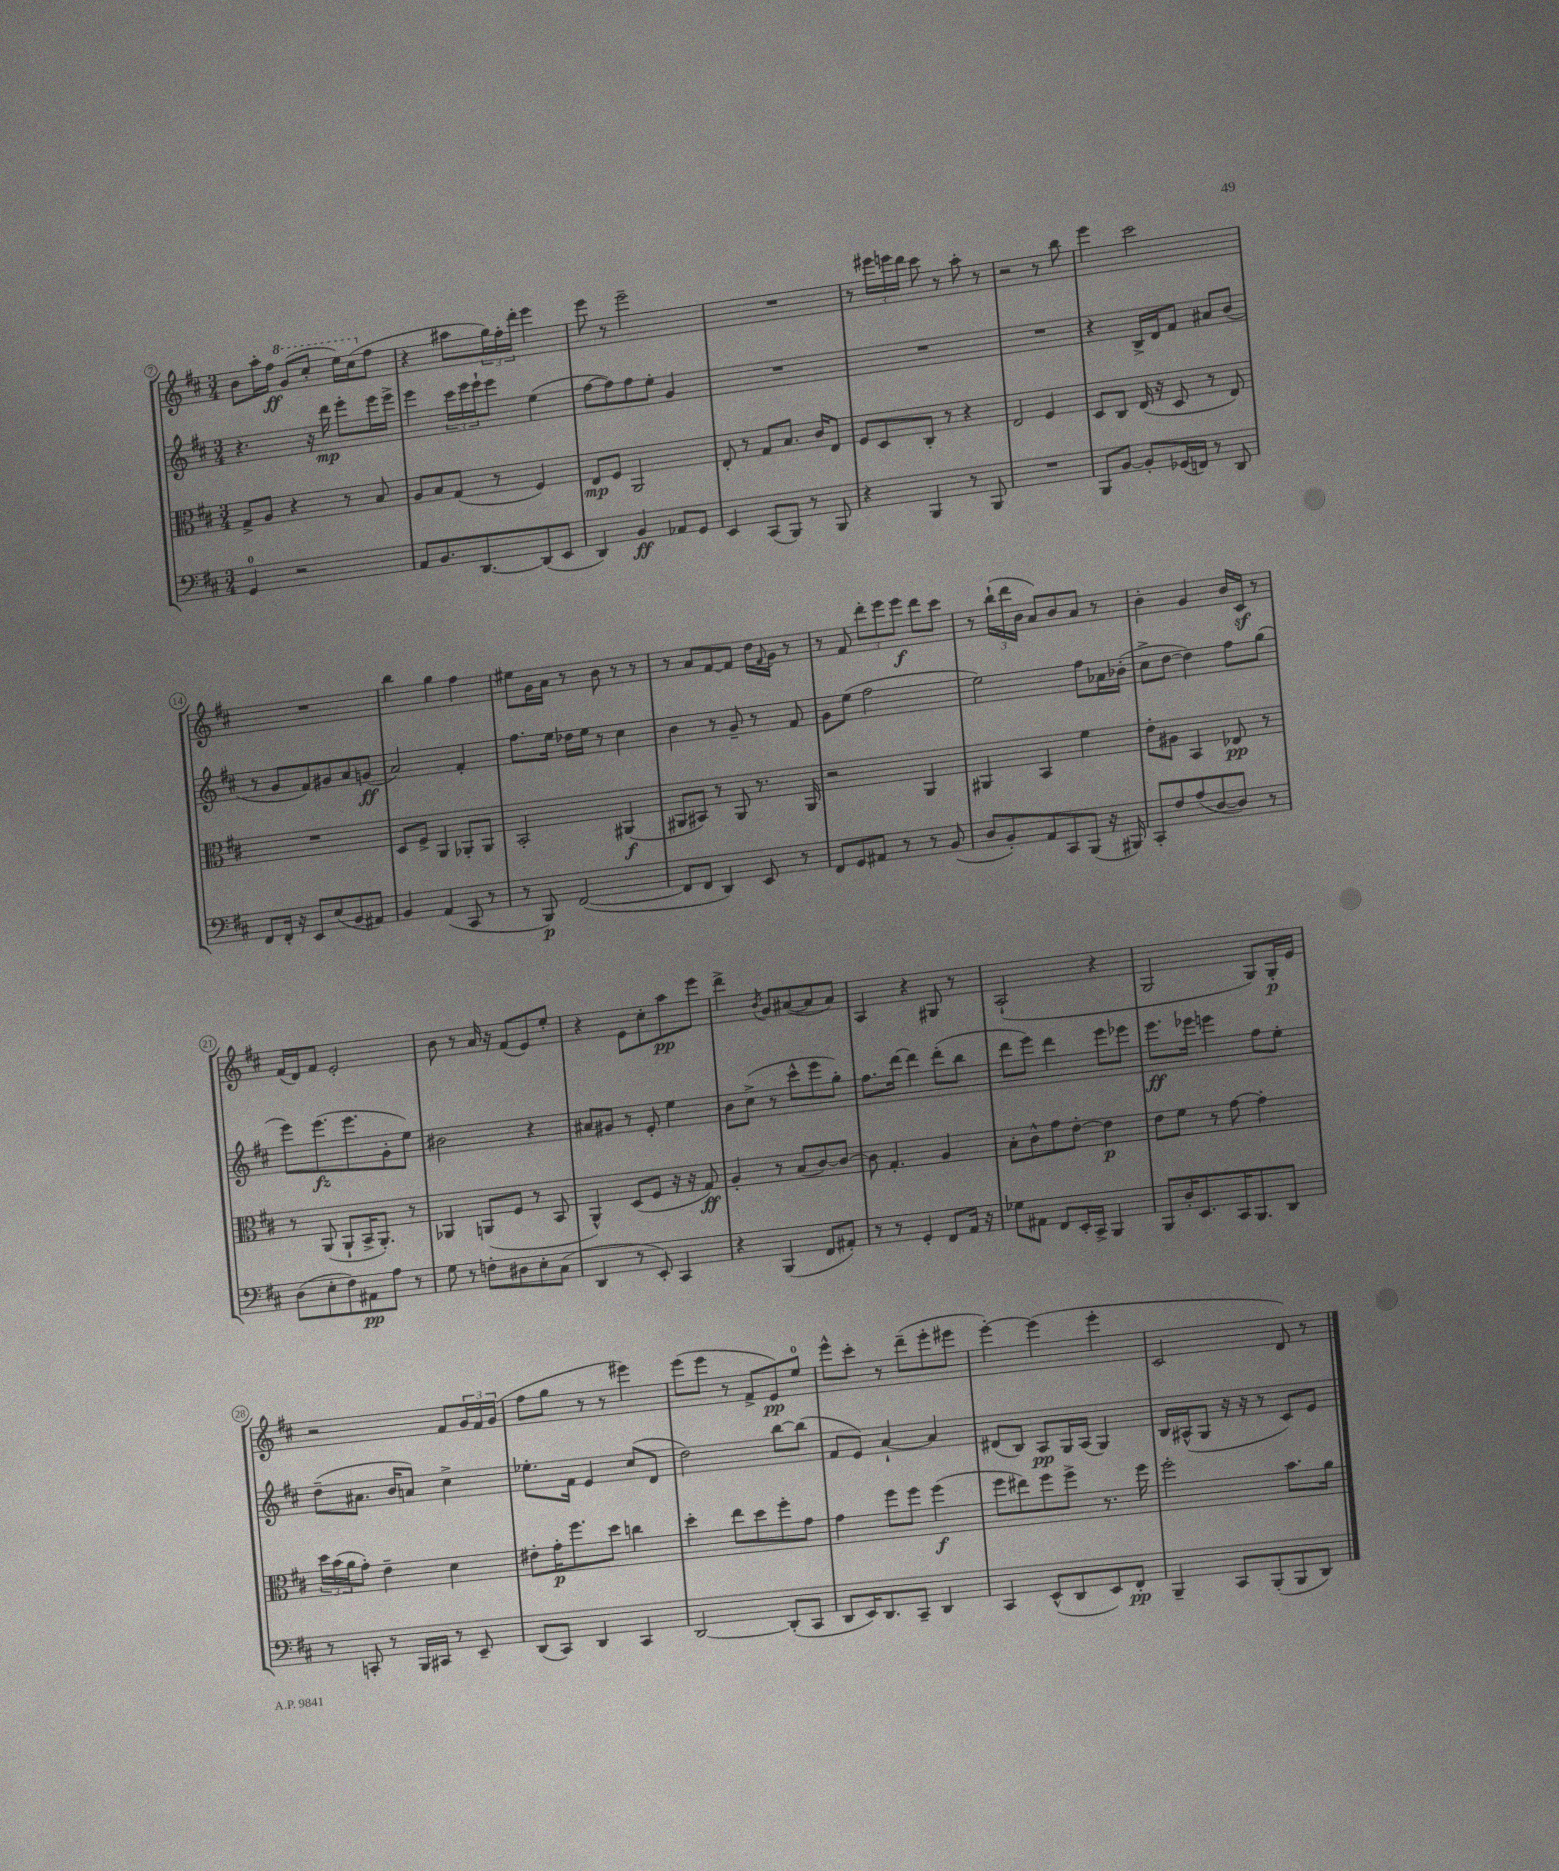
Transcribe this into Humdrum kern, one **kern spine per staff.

**kern	**kern	**kern	**kern
*staff4	*staff3	*staff2	*staff1
*clefF4	*clefC3	*clefG2	*clefG2
*k[f#c#]	*k[f#c#]	*k[f#c#]	*k[f#c#]
*M3/4	*M3/4	*M3/4	*M3/4
4GG/	8G^/L	4.r	8b\L
.	8A/J	.	16aa'\L
.	.	.	16ff#\JJ
2r	4r	.	(8gg/L
.	.	16r	8ccc#'/J
.	.	16ddd\	.
.	8r	8eee'\L	16eee\LL)
.	.	.	(16ccc#\J
.	8B/	16eee\L	8ff#\J
.	.	16eee^\JJ	.
=	=	=	=
8AA/L	8A/L	4eee\	4r
8.BB/	8B/	.	.
.	(8G/J	24ccc#\LL	8aa#\L
.	.	24eee\	.
[8.DD/	.	.	.
.	.	24eee`\J	.
.	8r	8eee\J	24gg\L)
.	.	.	24ff#'\
.	.	.	24ddd'\JJ
(8DD/]	4F#/)	(4ee\	4eee\
8EE/J	.	.	.
=	=	=	=
4DD/)	8E/L	[8ff#\L	8eee\
.	8F#/J	8ff#\])	8r
4BB/	2AA/	8ff#\	2eee~\
.	.	8ee'\J	.
8AA-/L	.	4g/	.
8GG/J	.	.	.
=	=	=	=
4EE/	8E'/	2.r	2.r
.	8r	.	.
(8CC#/L	8G/L	.	.
8BBB/J)	8.B/J	.	.
8r	.	.	.
.	16c#/LK	.	.
8BBB/	8E/J	.	.
=	=	=	=
4r	8F#/L	2.r	8r
.	8D/	.	24eee#\LL
.	.	.	24eee\
.	.	.	24ddd\JJ
4BBB/	8C#'/J	.	8ccc#\
.	8r	.	8r
8r	4r	.	8aa'\
8BBB/	.	.	8r
=	=	=	=
2.r	2E/	2.r	2r
.	4F#/	.	8r
.	.	.	8bb\
=	=	=	=
8BBB/L	8D/L	4r	4eee\
[8BB/J	8C#/J	.	.
8BB'/]L	(16E/	16B^/LL	2ccc#\
.	16r	16d/J	.
(16GG-/L	8D/	8f#/J	.
16FF/JJ)	.	.	.
8r	8r	8a#/L	.
8DD/	8E/)	(8b/J	.
=	=	=	=
8FF#/L	2.r	8r	2.r
16FF#'/Jk	.	8g/L	.
16r	.	.	.
8EE/L	.	8f#/)	.
(8E/	.	8g#/	.
8BB/	.	8a/	.
8AA#/J)	.	(8g/J	.
=	=	=	=
4BB/	8D/L	2a/)	4bb\
.	8F#^/J	.	.
(4AA/	4AA/	.	4gg\
8CC#/	8AA-'/L	4f#'/	4ff#\
8r	8AA-/J	.	.
=	=	=	=
8r	2BB'/	8.ff#\L	8ee#\L
8BBB/)	.	.	16g\L
.	.	16ee\Jk	16a\JJ
([2FF#/	.	16dd-\LL	8r
.	.	16ee\JJ	.
.	.	8r	8b\
.	(4AA#/	4cc#\	8r
.	.	.	8r
=	=	=	=
8FF#/]L	8AA#/L	4b\	8r
8FF#/J	8BB#/J)	.	8a/L
4DD/)	8r	8r	[8f#/
.	8AA#/	8g~/	8f#/]J
8EE/	8.r	8r	16dd\LL
.	.	.	8qqf#/
.	.	.	16g\JJ
8r	.	8f#/	8r
.	16AA#/	.	.
=	=	=	=
8FF#/L	2r	8g\L	8r
8GG/	.	(8ee\J	8f#/
8AA#/J	.	2ff#\	12ddd'\L
.	.	.	12eee\
8r	.	.	.
.	.	.	12eee\J
8r	4AA/	.	8ddd\L
(8BB/	.	.	8ccc#\J
=	=	=	=
8D/L	4AA#/	2ee\)	8r
8BB'/)	.	.	(24bb`\LL
.	.	.	24ddd\
.	.	.	24b\JJ
8AA/	4BB/	.	8a/L)
8CC#/	.	.	8b/
(8BBB/J	4f#\	8ff#\L	8a/J
16r	.	16a-\L	8r
16BBB#/)	.	(16b-'\JJ	.
=	=	=	=
8CC#'/L	8e'\L	8cc#^\L	4b'\
8F#/	8A#\J	[8dd\J	.
(8A/	4BB/	4dd\])	4g/
[8D/	.	.	.
8D/]J)	8E-/	8ff#\L	16b/LL
.	.	.	16c#/JJ
8r	8r	(8gg\J	8r
=	=	=	=
(8D\L	8r	8eee\L)	(16f#/LL
.	.	.	16d/J)
8E'\	(8AA/	(8.eee\	8f#/J
8F#\)	8AA`/L	.	2e'/
.	.	8.eee\	.
8AA#\	16BB^/K	.	.
.	8.AA'/J)	.	.
8A\J	.	8g'\	.
8r	8r	8ee\J)	.
=	=	=	=
8G\	4AA-/	2b#\	8b\
8r	.	.	8r
8F'\L	(8AA/L	.	16a/
.	.	.	16r
8D#\	8F#/J	.	(8f#/L
8E'\	8r	4r	8e/)
(8C#\J	8BB/	.	8ee'/J
=	=	=	=
4DD/	4AA^^/)	8a#/L	4r
.	.	8g#/J	.
8r	(8D/L	8r	8e\L
8EE'/)	8F#/J	8e'/	8cc#'\
4CC#/	16r	4ee\	8aa\
.	16r	.	.
.	8G/)	.	8eee\J
=	=	=	=
4r	4A'/	8b\L	4ddd^\
.	.	(8cc#^\J	.
.	.	.	8qb/
(4BBB/	8r	8r	8g/L
.	(8B/L	8ccc#^^\L	([8a#/
8FF#/L	[8c#/)	8eee\	8a#/]
8AA#'/J)	8c#/_J	8gg'\J)	8a#/J)
=	=	=	=
8r	8c#\]	8.ff#\L	4A/
8r	4.G'/	.	.
.	.	[16ddd\Jk	.
4GG'/	.	4ddd\]	4r
8FF#/L	4A/	(8ddd'\L	8G#/
16AA/Jk	.	8bb\J	8r
16r	.	.	.
=	=	=	=
8G-\L	8B'\L	8ddd\L	(2A`/
8AA#\J	8c#^^\	8eee\J)	.
8FF#/L	8g\	4ddd\	.
16EE'/L	[8e'\J	.	.
16CC#^/JJ	.	.	.
4BBB/	4e\]	8eee\L	4r
.	.	8eee-\J	.
=	=	=	=
8BBB/L	8e\L	8.eee\L	2G/
16D'/K	8f#\J	.	.
8.EE/	.	16eee-\Jk	.
.	8r	4eee\	.
16CC#/K	[8g\	.	.
8.BBB/	.	.	.
.	4g'\]	8ff#\L	8G/L)
8DD/J	.	8ee'\J	16G'/L
.	.	.	16e/JJ
=	=	=	=
8r	24dd\LL	(8dd~\L	2r
.	(24b\	.	.
.	24a\J	.	.
8CC'/	8g'\J)	8.a#\J	.
8r	4e~\	.	.
.	.	16b/LK	.
16BBB/LL	.	8a/J)	.
16CC#/JJ	.	.	.
8r	4d\	4cc#^\	8f#/L
8EE~/	.	.	24g/L
.	.	.	24f#/
.	.	.	(24g/JJ
=	=	=	=
(8DD/L	8e#'\L	8.ee-'\L	8ff#\L
8CC#/J)	16g'\K	.	8gg\J
.	8.ff#\	16f#\Jk	.
4DD/	.	4e/	8r
.	8dd\J	.	8r
4CC#/	4cc\	(8cc#/L	4eee#\)
.	.	8d/J	.
=	=	=	=
[2DD/	4dd'\	2dd\)	(8eee\L
.	.	.	8eee\J
.	8ee\L	.	8r
.	8dd\	.	8f#^/L
(8DD'/]L	8ff#'\	[8bb\L	8e/)
8CC#/J	8g\J	(8bb\]J	8ee/J
=	=	=	=
8DD/L	4g\	8f#/L	8eee^^\L
16EE/K)	.	8e/J)	8ccc#'\J
8.DD/	.	.	.
.	8ff#\L	[4a`/	8r
8CC#~/J	8ff#\J	.	(8ddd~\L
4DD/	(4ff#\	4a/]	8eee'\
.	.	.	8eee#\J
=	=	=	=
4CC#/	8ff#\L	(8d#/L	[4eee'\)
.	8ee#\)	8B/J)	.
(8EE^^/L	8ff#\	8A/L	(4eee\]
8DD/	8ff#^\J	16G/L	.
.	.	(16A/JJ	.
8EE/)	8.r	4G/)	4eee'\
8FF#'/J	.	.	.
.	16ff#\	.	.
=	=	=	=
4BBB~/	2ff#'\	16B/LL	2c#/
.	.	(16A#^^/J	.
.	.	8G/J	.
8CC#/L	.	16r	.
.	.	16r	.
(8BBB'/	.	8r	.
8BBB/	8.b\L	8c#/L)	8d/)
8DD/J)	.	8e/J	8r
.	16a\Jk	.	.
==	==	==	==
*-	*-	*-	*-
